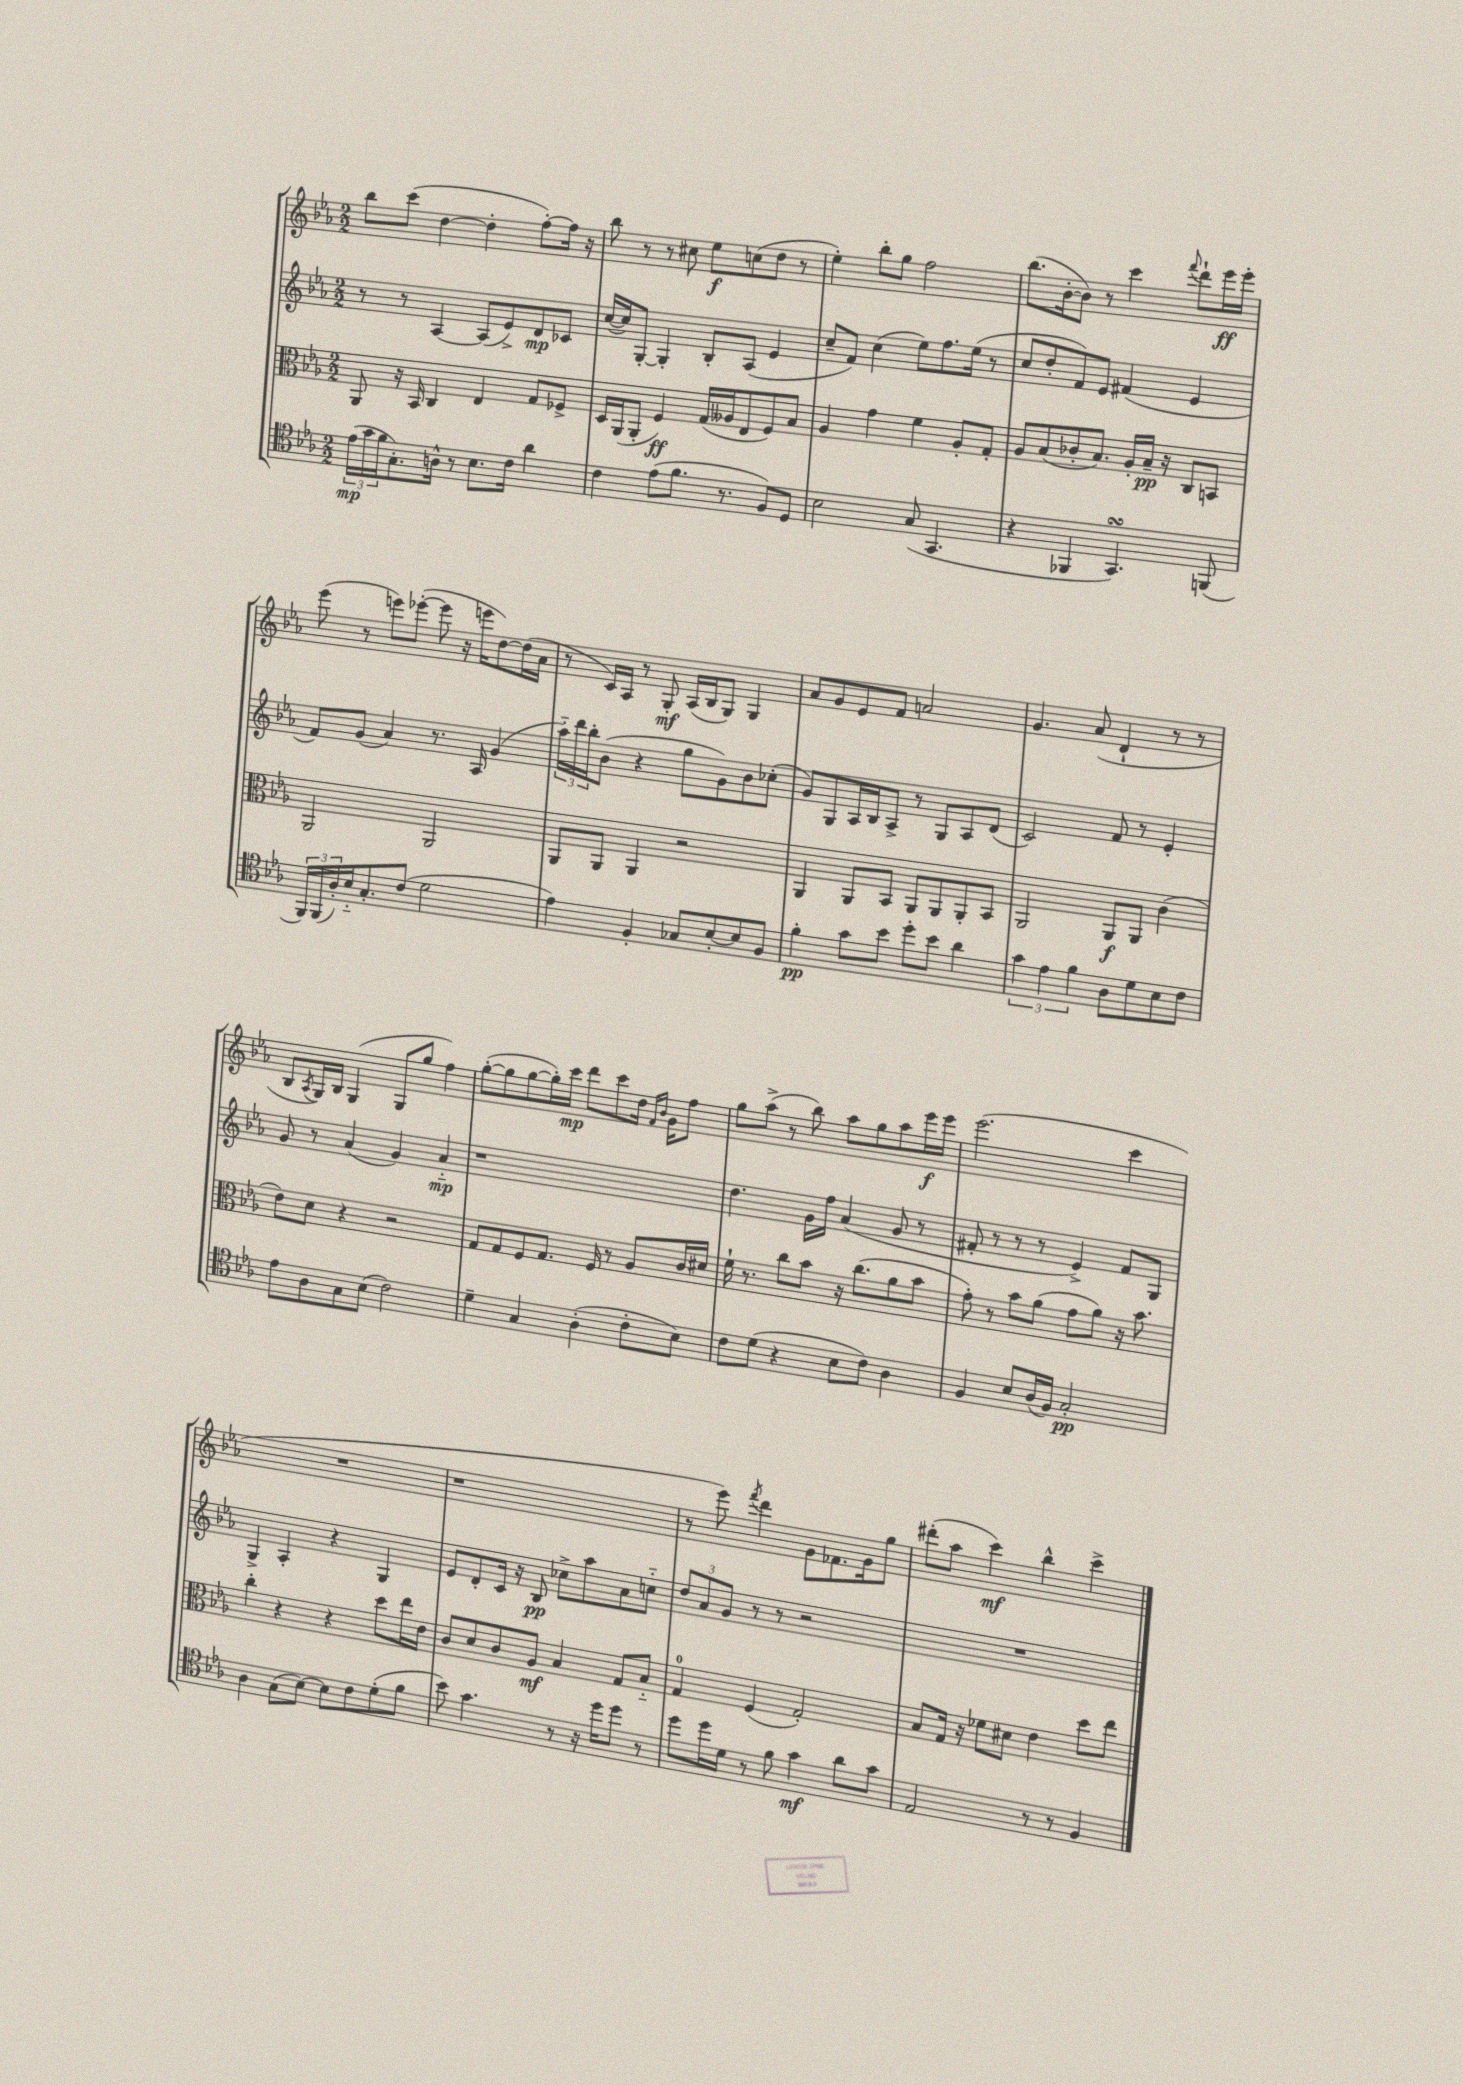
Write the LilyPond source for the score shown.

<<
\new StaffGroup <<
\new Staff = "s0" {
    \clef treble \key ees \major \numericTimeSignature \time 2/2
    bes''8 c'''8( d''4~ d''4-. f''8~-.) f''16 r16 |
    bes''8 r8 r8 cis''8 ees''8\f c''8( d''8 r8 |
    ees''4-.) bes''8-. g''8 f''2 |
    bes''8.( bes'16~-. bes'8) r8 c'''4 \appoggiatura { f'''8 } d'''8-! ees'''16\ff ees'''16-. |
    ees'''8( r8 e'''8) ees'''8~-.( ees'''8 r16 e'''16 d''8~) d''16( aes'16 |
    r8 c'16) aes16 r8 g8-.\mf aes16( bes16 g8) g4 |
    aes'8 g'8 ees'8 f'8 a'2 |
    g'4. aes'8( d'4-! r8 r8 |
    bes8 \acciaccatura { aes8 } g16) bes16 g4( g8 g''8 f''4) |
    g''8~-.( g''8 g''8~ g''16-.) c'''16\mp d'''8 c'''8 d''16 \grace { f'16 bes'16 } g'16 f''8 |
    g''8 aes''8->( r8 bes''8) aes''8 g''8 aes''8 ees'''16\f ees'''16 |
    ees'''2.( c'''4 |
    R1 |
    r1 |
    r8 ees'''8) \acciaccatura { f'''8 } d'''4 g'8 fes'8. g'16 g''8 |
    dis'''8-.( aes''8 c'''4\mf) bes''4-^ c'''4-> \bar "|." |
}
\new Staff = "s1" {
    \clef treble \key ees \major \numericTimeSignature \time 2/2
    r8 r8 aes4~ aes8( ees'8->) d'8\mp ces'8 |
    c''16~( c''16) g8~-. g4-. bes8-. aes8( ees'4 |
    c''8-- f'8) c''4( ees''8) f''8. ees''16( r8 |
    c''8 d''8-. f'8) ees'8 fis'4( ees'4 |
    f'8) g'8( aes'4) r8. aes16 g'4( |
    \tuplet 3/2 { aes''16-_) d'''16 bes''16-. } bes'8( r4 g''8 g'8) bes'8 ces''8-.( |
    g'8) g8 aes16 bes16 aes8-> r8 g8 aes8 d'8( |
    c'2) f'8 r8 ees'4-. |
    g'8 r8 aes'4( g'4) aes'4-_\mp |
    r1 |
    d''4. g'16 f''16 aes'4( g'8 r8 |
    fis'8-. r8 r8 r8 ees'4->) fis'8 g8 |
    g4-> aes4-. r4 g4 |
    ees'8 d'8-. c'16 r16 bes8\pp ces''8-> aes''8 aes'8 c''8-_ |
    \tuplet 3/2 { d''8 aes'8 g'8 } r8 r8 r2 |
    R1 \bar "|." |
}
\new Staff = "s2" {
    \clef alto \key ees \major \numericTimeSignature \time 2/2
    aes,8 r16 bes,16 c4 ees4 g8 fes8-> |
    d16 aes,16( aes,8-. f4\ff) g16( aeses16 ees8 f8) bes8 |
    aes4 g'4 f'4 aes8-. g8-. |
    aes8 bes8( ces'8-. bes8.) aes16-. bes16--\pp r16 c8 b,8 |
    aes,2 aes,2 |
    aes,8 aes,8 aes,4 r2 |
    aes,4 aes,8 bes,8 aes,8 aes,8 aes,8-. bes,8 |
    aes,2 aes,8\f aes,8 c'4( |
    ees'8) d'8 r4 r2 |
    g8 g8 f8 g8. f16 r8 aes8 c'16 dis'16 |
    f'16-! r8. c''8 bes'8 r16 c''8.( aes'8 bes'8 |
    g'8-.) r8 bes'8 aes'8( g'8 aes'8) r16 bes'8. |
    c''4-. r4 r4 d''8 ees''16 ees'16 |
    c'8 d'8 c'8 aes8\mf bes4 g8 bes8-_ |
    g4-0 f4( g2-.) |
    bes8 g16 r16 fes'8 dis'8 ees'4 d''8 ees''8 \bar "|." |
}
\new Staff = "s3" {
    \clef tenor \key ees \major \numericTimeSignature \time 2/2
    \tuplet 3/2 { ees'16\mp( g'16 f'16 } g8.-.) a16-^ r8 bes8. c'16 aes'4 |
    c'4 ees'8( f'8. r8. f8) d8 |
    bes2 g8( g,4. |
    r4 fes,4 g,4.\turn) f,8( |
    \tuplet 3/2 { f,16) f,16( aes16-.) } bes16-_ g8.-. c'8( d'2 |
    ees'4) f4-. ges8 bes8~-. bes8 f8 |
    f'4-.\pp g'8 bes'8 d''8-. bes'8 aes'4 |
    \tuplet 3/2 { g'4 ees'4 f'4 } aes8 d'8 bes8 c'8 |
    ees'8 aes8 g8 bes8( c'2) |
    d'4-- g4 aes4-.( c'8-. bes8) |
    c'8 d'8( r4 bes8 c'8) aes4 |
    f4 bes8 aes16( f16) g2-.\pp |
    aes4 g8( bes8~) bes8 c'8 d'8-.( f'8 |
    bes'8) g'4. r8 r16 d''16 d''8 r8 |
    d''8 d''16 d'16 r8 f'8 g'4\mf aes'8 g'8 |
    ees2 r8 r8 f4 \bar "|." |
}
>>
>>
\layout { \context { \Score \remove "Bar_number_engraver" } }
